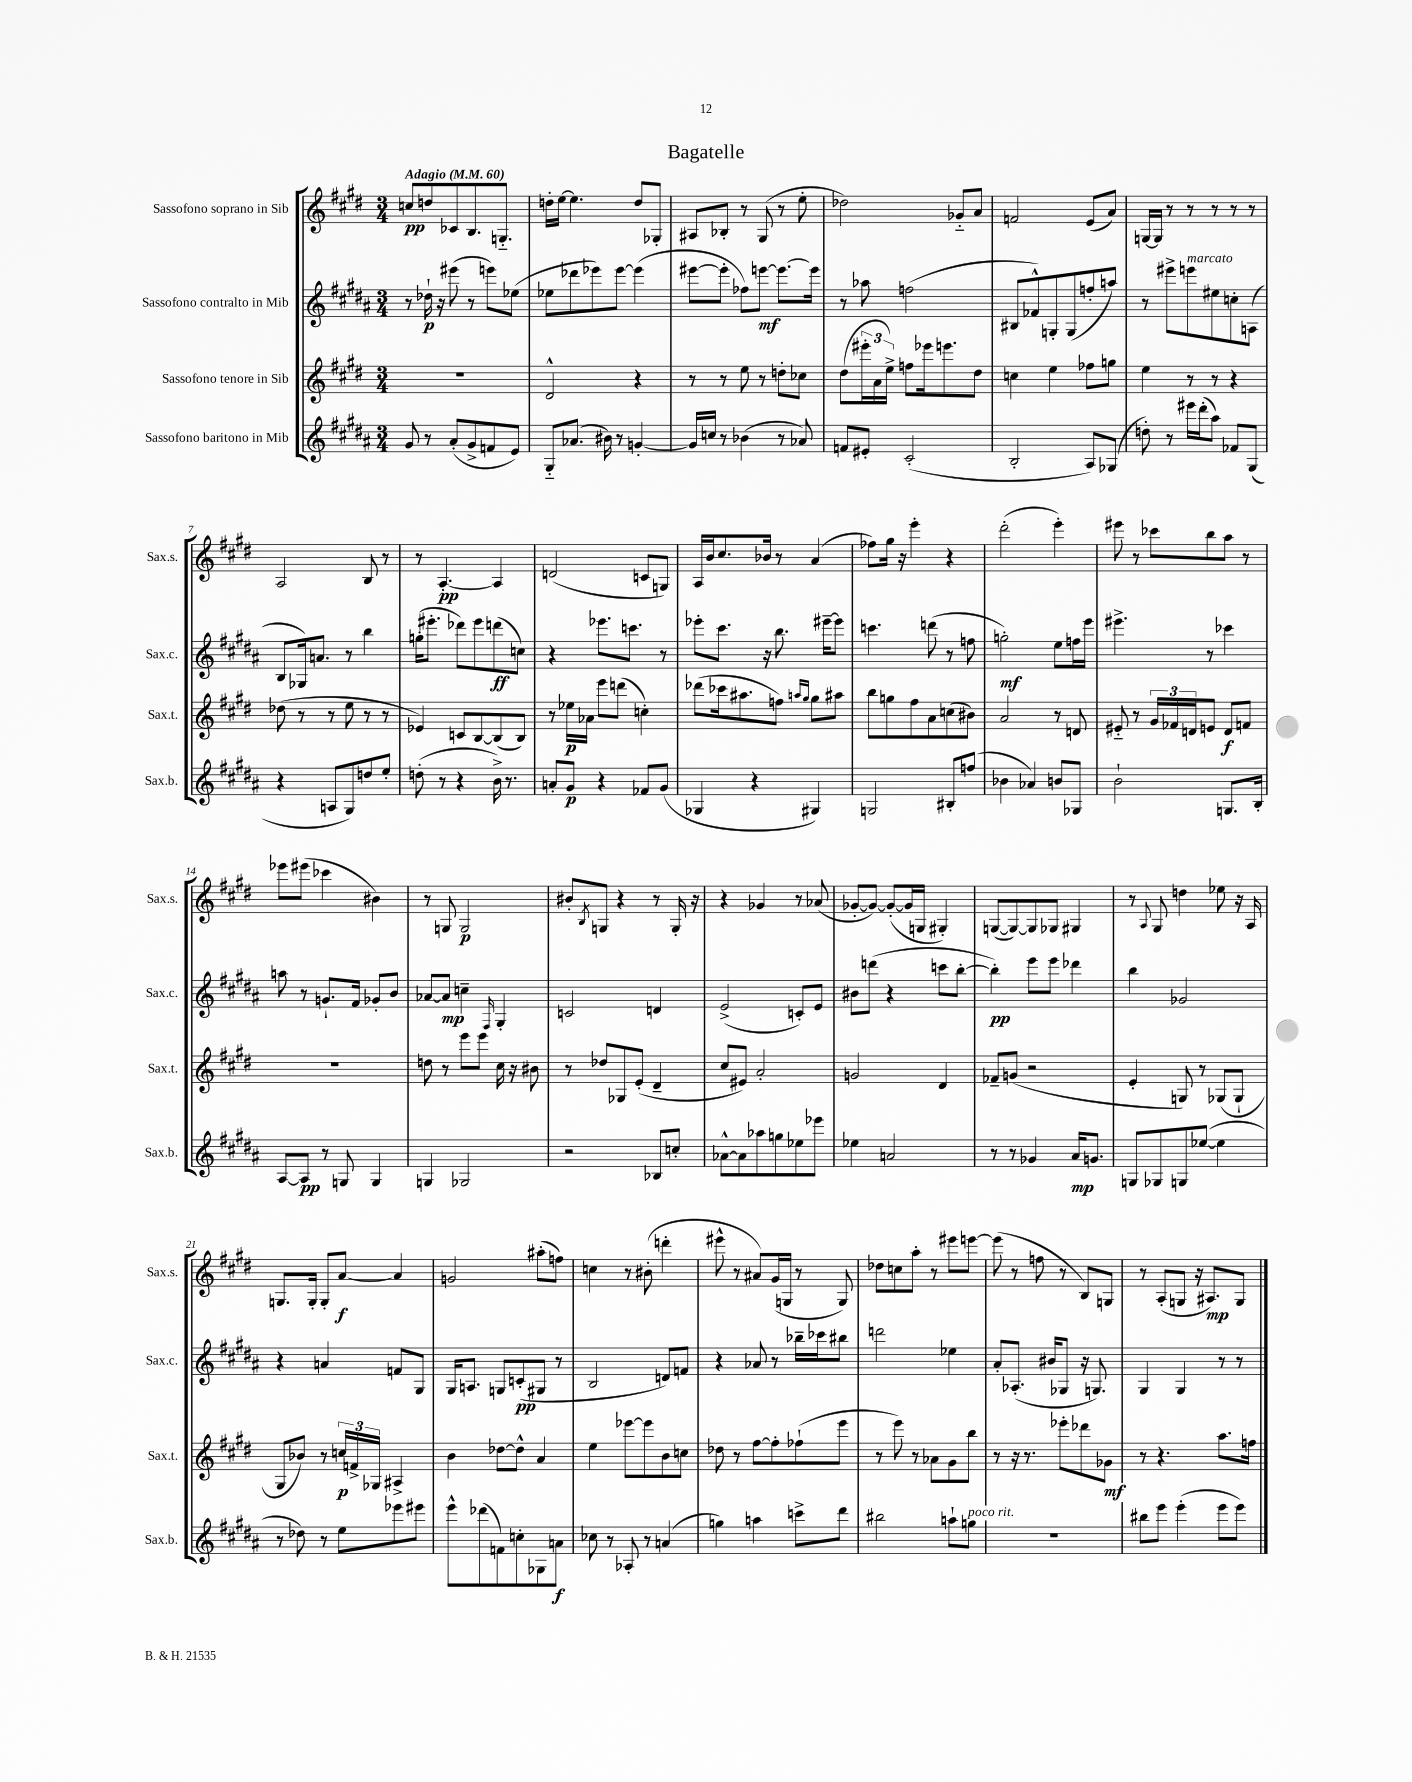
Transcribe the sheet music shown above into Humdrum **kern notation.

**kern	**dynam	**kern	**dynam	**kern	**dynam	**kern	**dynam
*part4	*part4	*part3	*part3	*part2	*part2	*part1	*part1
*staff4	*staff4	*staff3	*staff3	*staff2	*staff2	*staff1	*staff1
*I"Sassofono baritono in Mib	*	*I"Sassofono tenore in Sib	*	*I"Sassofono contralto in Mib	*	*I"Sassofono soprano in Sib	*
*I'Sax.b.	*	*I'Sax.t.	*	*I'Sax.c.	*	*I'Sax.s.	*
*clefG2	*	*clefG2	*	*clefG2	*	*clefG2	*
*k[f#c#g#d#a#]	*	*k[f#c#g#d#]	*	*k[f#c#g#d#a#]	*	*k[f#c#g#d#]	*
*M3/4	*	*M3/4	*	*M3/4	*	*M3/4	*
*MM60	*	*MM60	*	*MM60	*	*MM60	*
=1	=1	=1	=1	=1	=1	=1	=1
!	!	!	!	!	!	!LO:TX:a:B:t=Adagio	!
8g#/	.	2.r	.	8r	.	8ccn/L	pp
8r	.	.	.	16dd-X`\	p	8ddn/	.
.	.	.	.	16r	.	.	.
(8a#'/L	.	.	.	(8eee#X\	.	8c-X/	.
8g#^/	.	.	.	8r	.	8.B/	.
8fn/	.	.	.	8eeen\L)	.	.	.
.	.	.	.	.	.	8.Gn/J	.
8e/J)	.	.	.	(8ee-X\J	.	.	.
=2	=2	=2	=2	=2	=2	=2	=2
8G#/L	.	2d#^^/	.	8ee-X\L	.	16ddn'\LL	.
.	.	.	.	.	.	[16ee\JJ	.
(8.a-X/J	.	.	.	8ddd-X\	.	4.ee\]	.
.	.	.	.	8eee-X\)	.	.	.
16b#X\)	.	.	.	.	.	.	.
8r	.	.	.	[8eee-\J	.	.	.
[4gn'/	.	4r	.	(4eee-\]	.	8dd/L	.
.	.	.	.	.	.	8G-X'/J	.
=3	=3	=3	=3	=3	=3	=3	=3
16g/LL]	.	8r	.	[8eee#X\L	.	8A#X/L	.
16ccn/JJ	.	.	.	.	.	.	.
8r	.	8r	.	8eee#'\J]	.	8B-X'/J	.
(4b-X\	.	8ee\	.	8ff-X\L)	.	8r	.
.	.	8r	.	[8eeen\J	mf	(8G#/	.
8r	.	8ddn'\L	.	8.eee\L_	.	8r	.
8a-X/)	.	8cc-X\J	.	.	.	8ee'\	.
.	.	.	.	16eee\Jk]	.	.	.
=4	=4	=4	=4	=4	=4	=4	=4
8fn/L	.	(8dd#\L	.	8r	.	2dd-X\)	.
8e#X'/J	.	24eee#X'\L	.	8aa-X\	.	.	.
.	.	24a\	.	.	.	.	.
.	.	24ee^\JJ)	.	.	.	.	.
(2c#'/	.	8ffn\L	.	(2ffn\	.	.	.
.	.	16eee-X\k	.	.	.	.	.
.	.	8.eeen\	.	.	.	.	.
.	.	.	.	.	.	8g-X/L	.
.	.	8dd#\J	.	.	.	8a/J	.
=5	=5	=5	=5	=5	=5	=5	=5
2B'/	.	4ccn\	.	8B#X/L	.	2fn/	.
.	.	.	.	8f-X^^/)	.	.	.
.	.	4ee\	.	8Gn'/	.	.	.
.	.	.	.	(8G/	.	.	.
8A#/L)	.	8ff-X\L	.	8ffn'/	.	(8e/L	.
(8G-X/J	.	8ggn\J	.	8aan/J)	.	8a/J)	.
=6	=6	=6	=6	=6	=6	=6	=6
8ddn'\)	.	4ee\	.	8r	.	[16Gn/LL	.
.	.	.	.	.	.	16G/JJ]	.
8r	.	.	.	8eee#X^\L	.	8r	.
!	!	!	!	!LO:TX:a:i:t=marcato	!	!	!
16eee#X\LL	.	8r	.	8eeen\	.	8r	.
(16ddd#'\J	.	.	.	.	.	.	.
8aa#\J)	.	8r	.	8ee#X\	.	8r	.
8f-X/L	.	4r	.	8ccn'\	.	8r	.
(8G#/J	.	.	.	(8An\J	.	8r	.
!!LO:LB:g=z
=7	=7	=7	=7	=7	=7	=7	=7
4r	.	(8dd-X\	.	8B/L	.	2A/	.
.	.	8r	.	16G-X/k)	.	.	.
.	.	.	.	8.an/J	.	.	.
8An/L	.	8r	.	.	.	.	.
8G#/)	.	8ee\	.	8r	.	.	.
8ddn/	.	8r	.	4bb\	.	8B/	.
8ee'/J	.	8r	.	.	.	8r	.
=8	=8	=8	=8	=8	=8	=8	=8
(8ddn'\	.	4e-X/)	.	(16ggn'\KL	.	8r	.
.	.	.	.	8.eee#X'\J	.	.	.
8r	.	.	.	.	.	[4.A'/	pp
4r	.	8cn/L	.	8ddd-X\L)	.	.	.
.	.	[8B/	.	8eee#\	.	.	.
16b^\)	.	(8B/]	.	(8dddn\	ff	4A/]	.
8.r	.	.	.	.	.	.	.
.	.	8B/J)	.	8ccn\J)	.	.	.
=9	=9	=9	=9	=9	=9	=9	=9
8an'/L	.	8r	.	4r	.	(2dn/	.
8g#/J	p	16ee-X\LL	p	.	.	.	.
.	.	16a-X\JJ	.	.	.	.	.
4r	.	8eee\L	.	8.eee-X\L	.	.	.
.	.	(8dddn\J	.	.	.	.	.
.	.	.	.	8.cccn\J	.	.	.
8f-X/L	.	4ccn'\)	.	.	.	8cn/L	.
(8g#/J	.	.	.	8r	.	8Gn/J)	.
=10	=10	=10	=10	=10	=10	=10	=10
4G-X/	.	(8ddd-X\L	.	8eee-X'\L	.	16A/LL	.
.	.	.	.	.	.	16b/J	.
.	.	16ccc-X\k	.	8.ccc#\J	.	8.cc#/	.
.	.	8.aa#X\	.	.	.	.	.
4r	.	.	.	.	.	.	.
.	.	.	.	16r	.	16b-X/Jk	.
.	.	8ffn\J)	.	8.bb\	.	8r	.
.	.	16qqaan/LL	.	.	.	.	.
.	.	16qqgg#/JJ	.	.	.	.	.
4G#X/)	.	8gg#\L	.	.	.	(4a/	.
.	.	.	.	[16eee#X~\KL	.	.	.
.	.	8aa#X\J	.	8eee#\J]	.	.	.
=11	=11	=11	=11	=11	=11	=11	=11
2Gn/	.	8bb\L	.	4.cccn\	.	8ff-X\L)	.
.	.	8ggn\	.	.	.	16gg#\Jk	.
.	.	.	.	.	.	16r	.
.	.	8ff#\	.	.	.	4eee'\	.
.	.	8a\	.	(8dddn\	.	.	.
8B#X'/L	.	(8ccn\	.	8r	.	4r	.
(8ffn/J	.	8b#X\J)	.	8ffn\	.	.	.
=12	=12	=12	=12	=12	=12	=12	=12
4b-X\	.	2a/	.	2ggn'\)	mf	(2ddd#'\	.
4a-X/)	.	.	.	.	.	.	.
8bn/L	.	8r	.	8ee\L	.	4eee'\)	.
8G-X/J	.	8dn/	.	16ffn\L	.	.	.
.	.	.	.	16eee\JJ	.	.	.
=13	=13	=13	=13	=13	=13	=13	=13
2b`\	.	8e#X/	.	4.eee#X^\	.	8eee#X\	.
.	.	8r	.	.	.	8r	.
.	.	24g#/LL	.	.	.	8ccc-X\L	.
.	.	24f-X/	.	.	.	.	.
.	.	24dn/J	.	.	.	.	.
.	.	8en/J	.	8r	.	8bb\	.
8.Gn/L	.	8d/L	f	4ccc-X\	.	8aa\J	.
.	.	8fn/J	.	.	.	8r	.
16B'/Jk	.	.	.	.	.	.	.
!!LO:LB:g=z
=14	=14	=14	=14	=14	=14	=14	=14
[8A#/L	.	2.r	.	8aan\	.	8eee-X\L	.
8A#/J]	pp	.	.	8r	.	(8eee#X\J	.
8r	.	.	.	8.gn`/L	.	4ccc-X\	.
8Gn/	.	.	.	.	.	.	.
.	.	.	.	16f#/Jk	.	.	.
4G/	.	.	.	8g-X'/L	.	4b#X\)	.
.	.	.	.	8b/J	.	.	.
=15	=15	=15	=15	=15	=15	=15	=15
4Gn/	.	8ddn\	.	[8a-X/L	.	8r	.
.	.	8r	.	8a-/J]	mp	8Gn/	.
2G-X/	.	8eee\L	.	4ccn~\	.	2G/	p
.	.	8eee\J	.	.	.	.	.
.	.	.	.	16qqF#/	.	.	.
.	.	16cc#\	.	4G#'/	.	.	.
.	.	16r	.	.	.	.	.
.	.	8b#X\	.	.	.	.	.
=16	=16	=16	=16	=16	=16	=16	=16
2r	.	8r	.	2cn/	.	8b#X'/L	.
.	.	.	.	.	.	8qB/	.
.	.	8dd-X/L	.	.	.	8Gn/J	.
.	.	8G-X/	.	.	.	4r	.
.	.	(8e'/J	.	.	.	.	.
8B-X/L	.	4d#~/	.	4dn/	.	8r	.
8ccn'/J	.	.	.	.	.	16G'/	.
.	.	.	.	.	.	16r	.
=17	=17	=17	=17	=17	=17	=17	=17
[8a-X^^\L	.	8cc#/L	.	(2e^/	.	4r	.
8a-\]	.	8e#X/J)	.	.	.	.	.
8aa-X\	.	2a'/	.	.	.	4g-X/	.
8ggn\	.	.	.	.	.	.	.
8ee-X\	.	.	.	8cn'/L)	.	8r	.
8eee-X\J	.	.	.	8e/J	.	(8a-X/	.
=18	=18	=18	=18	=18	=18	=18	=18
4ee-X\	.	2gn/	.	8b#X\L	.	[8g-X'/L	.
.	.	.	.	(8dddn\J	.	8g-/J_)	.
2an/	.	.	.	4r	.	(8g-'/L_	.
.	.	.	.	.	.	16g-/L]	.
.	.	.	.	.	.	16Gn/JJ	.
.	.	4d#/	.	8cccn\L	.	4G#X'/)	.
.	.	.	.	[8bb'\J	.	.	.
=19	=19	=19	=19	=19	=19	=19	=19
8r	.	8f-X~/L	.	4bb'\])	pp	([8Gn/L	.
8r	.	(8gn/J	.	.	.	8G/_)	.
4g-X/	.	2r	.	8eee\L	.	8G/]	.
.	.	.	.	8eee\J	.	8G-X/J	.
16a#/KL	mp	.	.	4ddd-X\	.	4G#X/	.
8.gn/J	.	.	.	.	.	.	.
=20	=20	=20	=20	=20	=20	=20	=20
8Gn/L	.	4e'/	.	4bb\	.	8r	.
.	.	.	.	.	.	8qqA/	.
8G-X/	.	.	.	.	.	8G#/	.
8Gn/	.	8Gn/)	.	2g-X/	.	4ddn\	.
([8ee-X/J	.	8r	.	.	.	.	.
4ee-\]	.	(8G-X/L	.	.	.	8ee-X\	.
.	.	8G-`/J	.	.	.	16r	.
.	.	.	.	.	.	16A/	.
!!LO:LB:g=z
=21	=21	=21	=21	=21	=21	=21	=21
8r	.	8G#/L	.	4r	.	8.Gn/L	.
8dd-X\)	.	8b-X/J)	.	.	.	.	.
.	.	.	.	.	.	16G'/Jk	.
8r	.	8r	.	4an/	.	8G'/L	.
8ee\L	.	24ccn/LL	p	.	.	[8a/J	f
.	.	24fn^/	.	.	.	.	.
.	.	24G-X/JJ	.	.	.	.	.
8eee-X\	.	4A#X^/	.	8fn/L	.	4a/]	.
8eee#X\J	.	.	.	8G#/J	.	.	.
=22	=22	=22	=22	=22	=22	=22	=22
8eee^^\L	.	4b\	.	16G#/KL	.	2gn/	.
.	.	.	.	8.An/J	.	.	.
(8ddd-X\	.	.	.	.	.	.	.
8fn\)	.	[8dd-X\L	.	8Gn/L	.	.	.
8ccn'\	.	8dd-^^\J]	.	(8cn'/	pp	.	.
8G-X\	.	4a/	.	8G#X/J	.	(8aa#X'\L	.
8an\J	f	.	.	8r	.	8ffn\J)	.
=23	=23	=23	=23	=23	=23	=23	=23
8cc-X\	.	4ee\	.	2B/	.	4ccn\	.
8r	.	.	.	.	.	.	.
8A-X'/	.	[8eee-X\L	.	.	.	8r	.
8r	.	8eee-\]	.	.	.	(8b#X'\	.
(4an/	.	8b\	.	8dn/L)	.	4dddn'\	.
.	.	8ccn\J	.	8fn/J	.	.	.
=24	=24	=24	=24	=24	=24	=24	=24
4ggn\)	.	8dd-X\	.	4r	.	8eee#X^^\	.
.	.	8r	.	.	.	8r	.
4aan\	.	[8ff#\L	.	8a-X/	.	8a#X/L)	.
.	.	8ff#'\]	.	8r	.	(16g#/L	.
.	.	.	.	.	.	16Gn/JJ	.
8cccn^\L	.	(8ff-X`\	.	16bb-X~\LL	.	8r	.
.	.	.	.	16ccc-X\J	.	.	.
8ddd#\J	.	8eee\J	.	8bb#X\J	.	8G/)	.
=25	=25	=25	=25	=25	=25	=25	=25
2bb#X\	.	8r	.	2dddn\	.	8dd-X\L	.
.	.	8eee\)	.	.	.	8ccn\	.
.	.	8r	.	.	.	8aa'\J	.
.	.	8a-X\L	.	.	.	8r	.
8aan`\L	.	8g#\	.	4ee-X\	.	8eee#X\L	.
!LO:TX:a:i:t=poco rit.	!	!	!	!	!	!	!
8ggn\J	.	8bb\J	.	.	.	[8eeen\J	.
=26	=26	=26	=26	=26	=26	=26	=26
2.r	.	8r	.	8a#'/L	.	(8eee\]	.
.	.	16r	.	(8.A-X'/J	.	8r	.
.	.	8.r	.	.	.	.	.
.	.	.	.	.	.	8ffn\	.
.	.	.	.	16b#X/KL	.	.	.
.	.	8eee-X'\L	.	8G-X/J	.	8r	.
.	.	8ddd-X\	.	16r	.	8B/L)	.
.	.	.	.	8.Gn/)	.	.	.
.	.	8g-X\J	mf	.	.	8Gn/J	.
=27	=27	=27	=27	=27	=27	=27	=27
8bb#X\L	.	8r	.	4G#/	.	8r	.
8eee\J	.	4.r	.	.	.	(8A'/L	.
(4eee'\	.	.	.	4G#/	.	8Gn/J	.
.	.	.	.	.	.	16r	.
.	.	.	.	.	.	8.A#X/L)	mp
8eee\L	.	8.aa\L	.	8r	.	.	.
8eee\J)	.	.	.	8r	.	8G/J	.
.	.	16ffn\Jk	.	.	.	.	.
==	==	==	==	==	==	==	==
*-	*-	*-	*-	*-	*-	*-	*-
